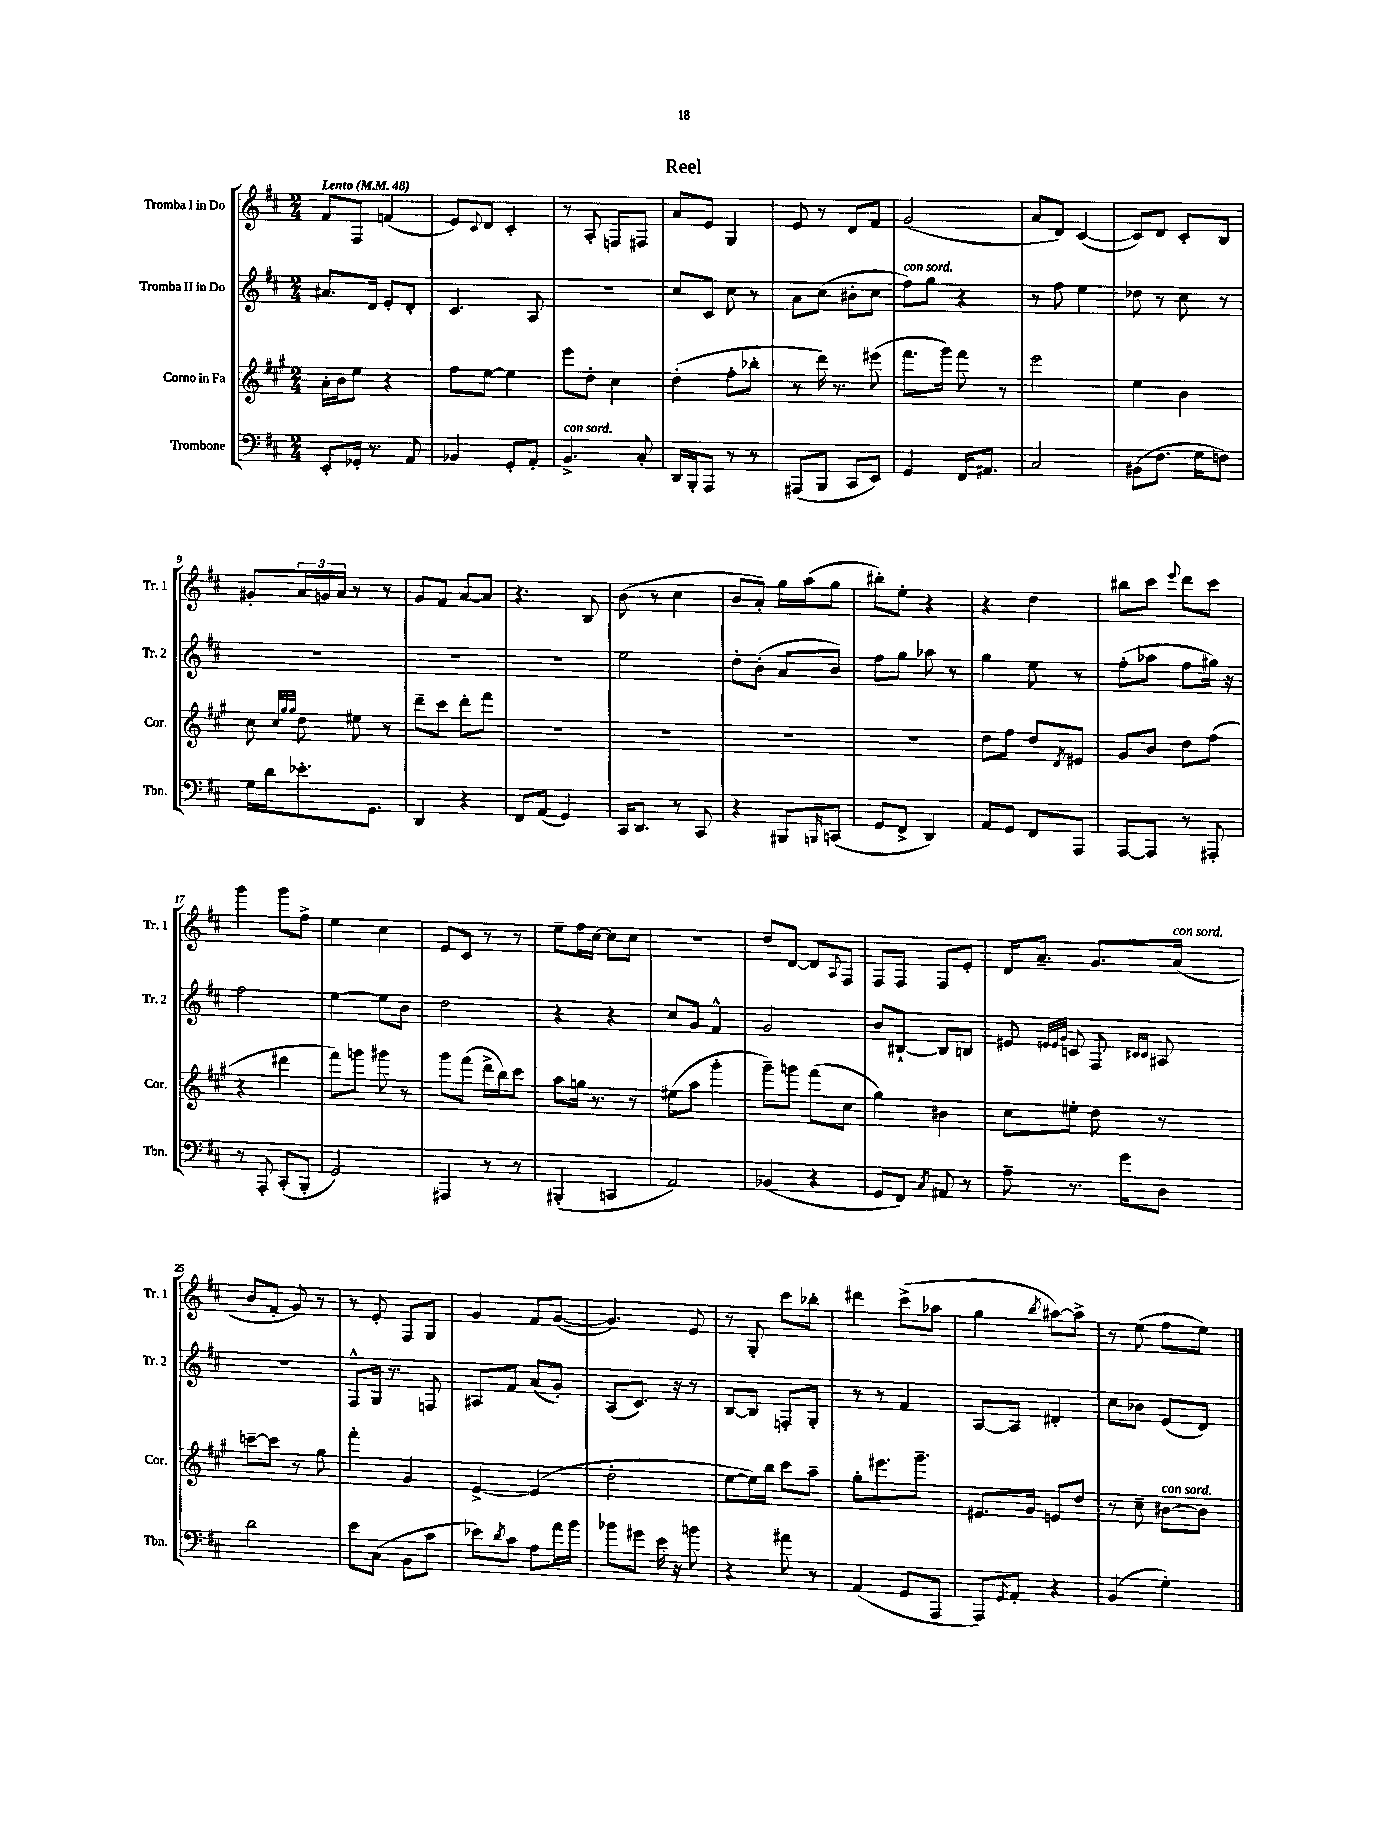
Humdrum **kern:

**kern	**kern	**kern	**kern
*staff4	*staff3	*staff2	*staff1
*clefF4	*clefG2	*clefG2	*clefG2
*k[f#c#]	*k[f#c#g#]	*k[f#c#]	*k[f#c#]
*M2/4	*M2/4	*M2/4	*M2/4
*MM48	*MM48	*MM48	*MM48
8EE'/L	16a'\LL	8.a#/L	8f#/L
.	16b\J	.	.
16GG-'/Jk	8ee\J	.	8F#/J
8.r	.	16d/Jk	.
.	4r	8e'/L	(4f/
8AA/	.	8d'/J	.
=	=	=	=
4BB-/	8ff#\L	4.c#/	8e/L)
.	.	.	8qqc#/
.	[8ee\J	.	8d/J
8GG'/L	4ee\]	.	4c#'/
8AA'/J	.	8A/	.
=	=	=	=
4.BB^/	8eee\L	2r	8r
.	8dd'\J	.	8A'/
.	4cc#\	.	8F/L
8C#'/	.	.	8F#/J
=	=	=	=
16DD/LL	(4dd'\	8cc#/L	8a/L
16BBB'/J	.	.	.
8AAA/J	.	8c#/J	8e/J
8r	8ff#'\L	8cc#\	4G/
8r	8bb-'\J	8r	.
=	=	=	=
(8AAA#/L	8r	8a\L	8e/
8BBB/J	16ddd\)	(8cc#\J	8r
.	8.r	.	.
8CC#/L	.	8b#'\L	8d/L
8EE/J)	(8eee#\	8cc#\J	8f#/J
=	=	=	=
4GG/	8.fff#\L	8ff#\L)	(2g/
.	.	8gg\J	.
.	16ggg#\Jk)	.	.
16FF#/LK	8fff#\	4r	.
8.AA#/J	.	.	.
.	8r	.	.
=	=	=	=
2C#/	2eee\	8r	8a/L
.	.	8ff#\	8d/J)
.	.	4ee\	([4c#/
=	=	=	=
(8BB#\L	4ee\	8dd-\	8c#/]L)
8.F#\J	.	8r	8d/J
.	4b\	8cc#\	8c#'/L
16G\LK	.	.	.
8F\J)	.	8r	8B/J
=	=	=	=
16G\LL	8cc#\	2r	8g#'/L
16d\J	.	.	.
.	32qqcc#/LLL	.	.
.	32qqgg#/	.	.
.	32qqgg#/JJJ	.	.
8.e-'\	8dd\	.	24a/L
.	.	.	24g/
.	.	.	24a/JJ
.	8ee#\	.	8r
8.GG\J	.	.	.
.	8r	.	8r
=	=	=	=
4DD/	8ddd~\L	2r	8g/L
.	8ccc#\J	.	8f#/J
4r	8ddd'\L	.	[8a/L
.	8fff#\J	.	8a/]J
=	=	=	=
8FF#/L	2r	2r	4.r
(8AA/J	.	.	.
4GG/)	.	.	.
.	.	.	8B/
=	=	=	=
16CC#/LK	2r	2ee\	(8b\
8.DD/J	.	.	.
.	.	.	8r
8r	.	.	4cc#\
8CC#/	.	.	.
=	=	=	=
4r	2r	8dd'\L	8b/L
.	.	(8b'\J	8a'/J)
8BBB#/L	.	8a/L	16gg\LL
.	.	.	(16aa\J
16qqBBB/	.	.	.
(8CC/J	.	8b/J)	8gg\J
=	=	=	=
8GG/L	2r	8ff#\L	8bb#'\L)
8FF#^/J	.	8gg\J	8ee'\J
4DD/)	.	8aa-\	4r
.	.	8r	.
=	=	=	=
8AA/L	8dd\L	4gg\	4r
8GG/J	8ff#\J	.	.
8FF#/L	8dd/L	8ee\	4dd\
.	8qd/	.	.
8AAA/J	8e#/J	8r	.
=	=	=	=
[8AAA/L	8g#/L	(8ff#'\L	8bb#\L
8AAA/]J	8b/J	8aa-\J	8ccc#\J
.	.	.	8qqeee/
8r	8dd\L	8ff#\L	8ddd\L
8AAA#'/	(8ff#\J	16gg#\Jk)	8ccc#\J
.	.	16r	.
=	=	=	=
8r	4r	2ff#\	4ggg\
8AAA'/	.	.	.
(8CC#'/L	4ddd#\	.	8ggg\L
8BBB'/J	.	.	8ff#^\J
=	=	=	=
2GG/)	8fff#\L)	[4ee\	4ee\
.	8ggg\J	.	.
.	8ggg#\	8ee\]L	4cc#\
.	8r	8b\J	.
=	=	=	=
4AAA#/	8ggg#\L	2dd\	8e/L
.	(8fff#\J	.	8c#/J
8r	16ddd^\LL	.	8r
.	16bb\J)	.	.
8r	8ccc#\J	.	8r
=	=	=	=
(4BBB#'/	8aa\L	4r	8ee~\L
.	16gg\Jk	.	16ff#\L
.	8.r	.	[16cc#\JJ
4CC/	.	4r	8cc#\]L
.	8r	.	8cc#\J
=	=	=	=
2AA/)	(8ee#\L	8cc#/L	2r
.	8aa\J	8g/J	.
.	4ggg#'\	4f#^^/	.
=	=	=	=
(4BB-/	8ggg#~\L)	2g/	8dd/L
.	8ggg\J	.	[8d/J
4r	(8fff#\L	.	8d/]L
.	.	.	8qqA/
.	8cc#\J	.	8F#/J
=	=	=	=
8GG/L	4gg#\)	8b/L	8F#/L
8FF#/J)	.	[8B#`/J	8F#/J
8qC#/	.	.	.
8AA#/	4b#\	8B#/]L	8F#/L
8r	.	8B/J	8e'/J
=	=	=	=
8A~\	8cc#\L	8e#/	16d/LK
.	.	.	8.a~/J
.	.	32qqe/LLL	.
.	.	32qqe/	.
.	.	32qqg/JJJ	.
8.r	8ee#'\J	8c/	.
.	8dd\	8F#/	8.g/L
16g\LK	.	.	.
.	.	16qqc#/LL	.
.	.	16qqc#/JJ	.
8D\J	8r	8A#/	.
.	.	.	(16a/Jk
=	=	=	=
2d\	[8ccc~\L	2r	8b/L
.	8ccc\]J	.	8f#'/J
.	8r	.	8g/)
.	8gg#\	.	8r
=	=	=	=
8e\L	4fff#'\	8F#^^/L	8r
(8C#\J	.	16G/Jk	8e'/
.	.	8.r	.
8BB\L	4g#/	.	8F#/L
8c#\J	.	8F/	8G/J
=	=	=	=
8e-\L)	[4e^/	8A#/L	4g/
8qd/	.	.	.
8c#\J	.	8f#/J	.
8A\L	(4e/]	(8a/L	8f#/L
16a\L	.	8g'/J)	([8g/J
16b\JJ	.	.	.
=	=	=	=
8b-\L	2dd'\	(8A/L	4.g/])
8g#\J	.	8.c#/J)	.
16e\	.	.	.
16r	.	16r	.
8b\	.	8r	8e/
=	=	=	=
4r	[8ee\L	[8B/L	8r
.	16ee\]L)	8B/]J	8G'/
.	16bb\JJ	.	.
8a#\	8ccc#\L	8F'/L	8ccc#\L
8r	8aa~\J	8G'/J	8bb-'\J
=	=	=	=
(4AA/	8gg#'\L	8r	4ddd#\
.	8.eee#\	8r	.
8GG/L	.	4f#/	(8ccc#^\L
.	8.ggg#~\J	.	.
8AAA/J	.	.	8aa-\J
=	=	=	=
8AAA/L)	8.e#/L	[8A/L	4gg\
8qqGG/	.	.	.
8AA'/J	.	8A/]J	.
.	16g#/Jk	.	.
.	.	.	8qbb/
4r	8e/L	4d#'/	[8aa#\L)
.	8dd/J	.	8aa#^\]J
=	=	=	=
(4BB/	8r	8cc#\L	8r
.	8cc#~\	8b-\J	(8ee\
4G'\)	[8b#\L	(8e/L	8ff#\L
.	8b#\]J	8d/J)	8ee\J)
==	==	==	==
*-	*-	*-	*-
